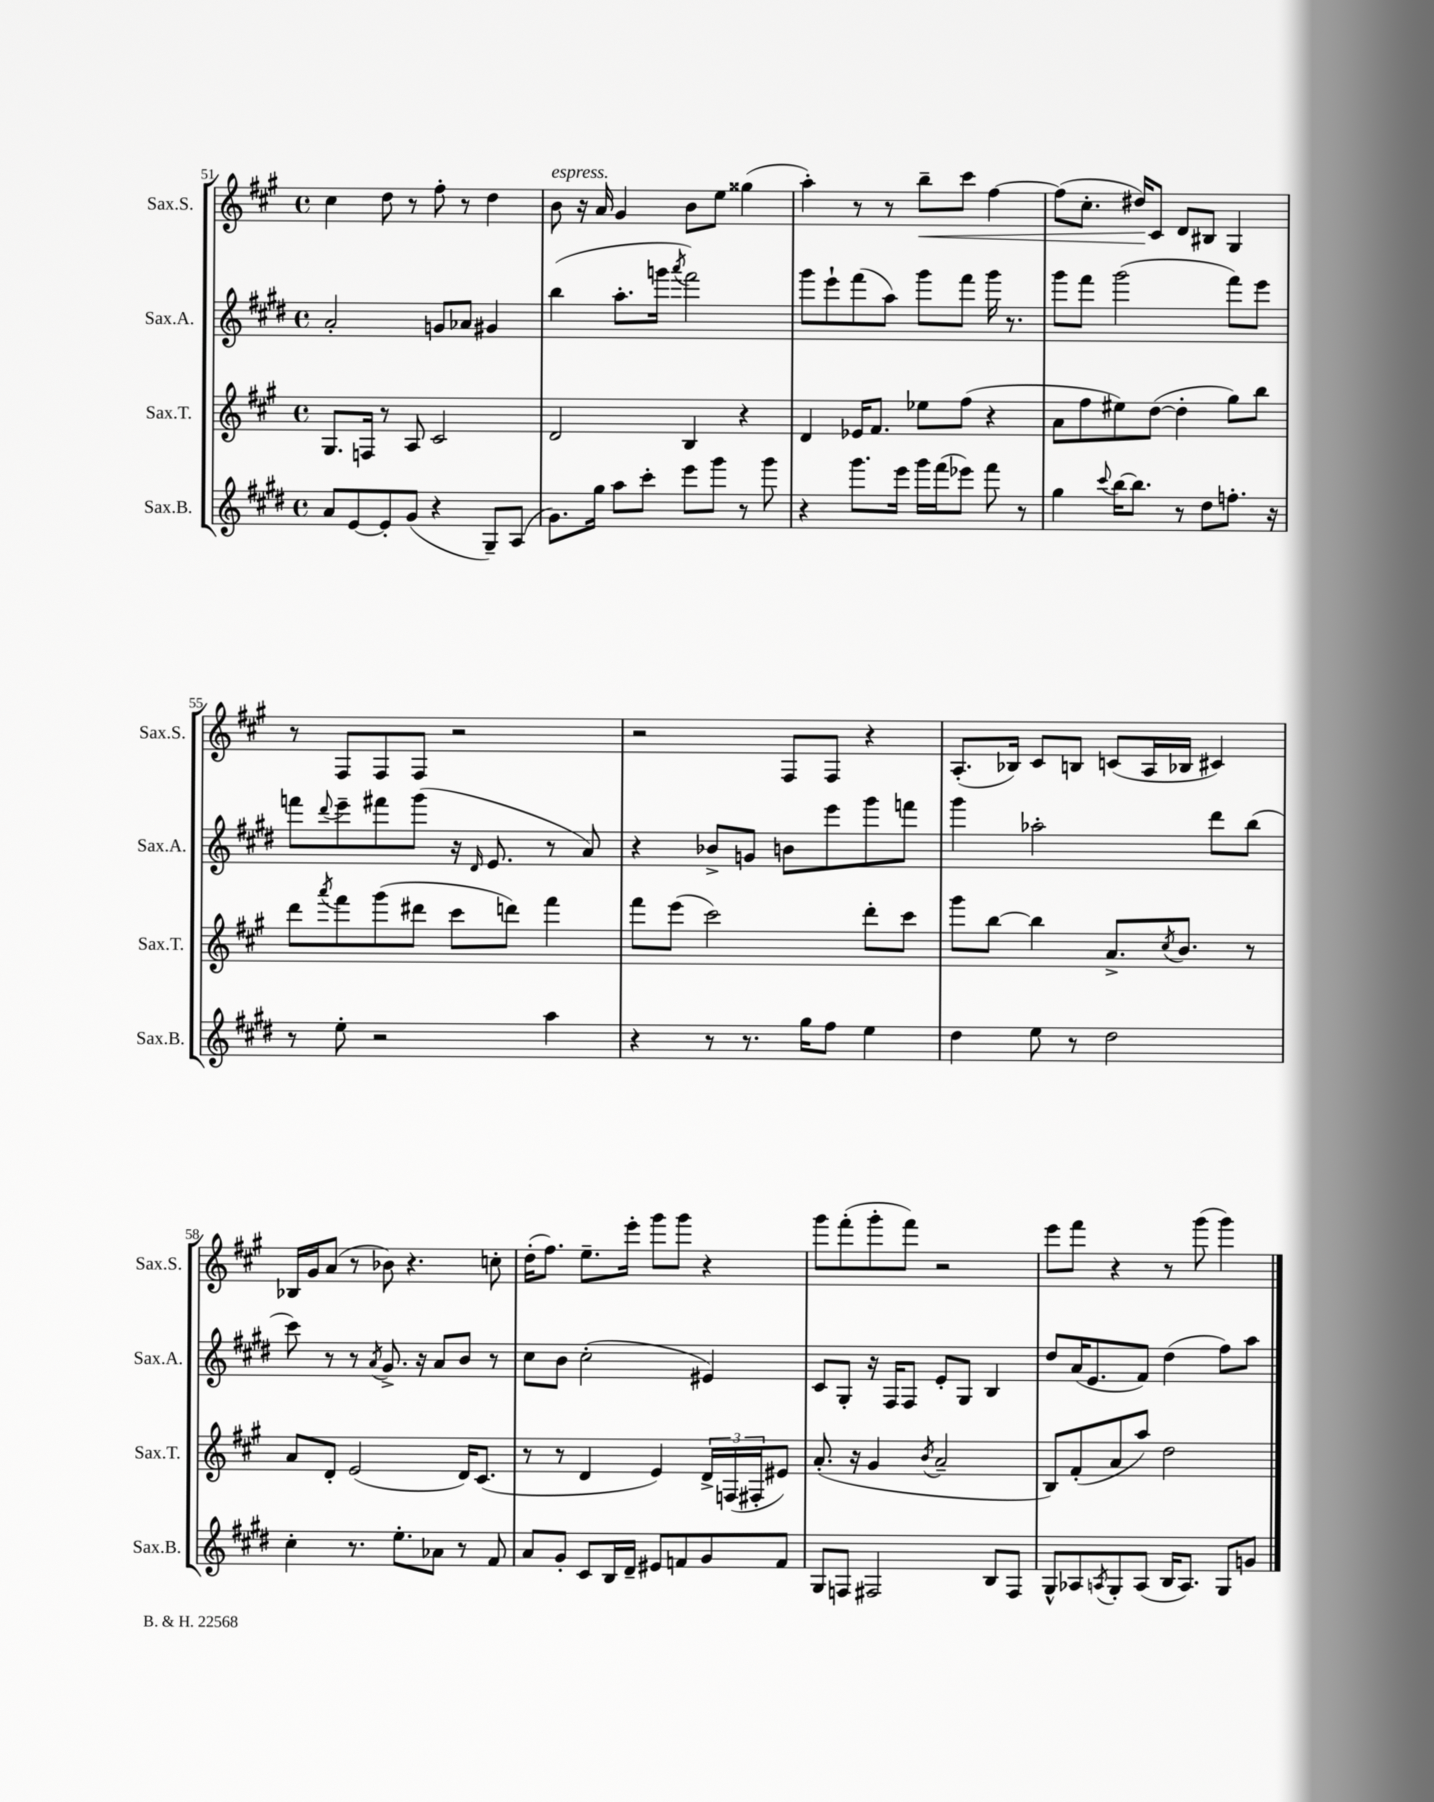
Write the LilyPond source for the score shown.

<<
\new StaffGroup <<
\new Staff = "s0" \with { instrumentName = "Sax.S." shortInstrumentName = "Sax.S." } {
    \clef treble \key a \major \defaultTimeSignature \time 4/4
    cis''4 d''8 r8 fis''8-. r8 d''4 |
    b'8^\markup { \italic "espress." } r16 a'16 gis'4 b'8 e''8 gisis''4( |
    a''4-.) r8 r8 b''8--\< cis'''8 fis''4~ |
    fis''8( cis''8.-. dis''16\!) cis'8 d'8 bis8 gis4 |
    r8 fis8 fis8 fis8 r2 |
    r2 fis8 fis8 r4 |
    a8.-.( bes16) cis'8 b8 c'8( a16 bes16 cis'4) |
    bes16 gis'16 a'8( r8 bes'8) r4. c''8-. |
    d''16-.( fis''8.) e''8.-- e'''16-. gis'''8 gis'''8 r4 |
    gis'''8 fis'''8-.( gis'''8-. fis'''8) r2 |
    e'''8 fis'''8 r4 r8 gis'''8( gis'''4) \bar "|." |
}
\new Staff = "s1" \with { instrumentName = "Sax.A." shortInstrumentName = "Sax.A." } {
    \clef treble \key e \major \defaultTimeSignature \time 4/4
    a'2-. g'8 aes'8 gis'4 |
    b''4( a''8.-. g'''16 \acciaccatura { a'''8 } fis'''2) |
    gis'''8 e'''8-! fis'''8( a''8) gis'''8 fis'''8 gis'''16 r8. |
    gis'''8 fis'''8 gis'''2( fis'''8) e'''8 |
    f'''8 \appoggiatura { dis'''8 } e'''8-- fis'''8 gis'''8( r16 \grace { dis'16 } e'8. r8 a'8) |
    r4 bes'8-> g'8 b'8 e'''8 gis'''8 f'''8 |
    gis'''4 aes''2-. dis'''8 b''8( |
    cis'''8) r8 r8 \acciaccatura { a'8 } gis'8.-> r16 a'8 b'8 r8 |
    cis''8 b'8 cis''2-.( eis'4) |
    cis'8 gis8-. r16 fis16 fis8 e'8-. gis8 b4 |
    dis''8 a'16( e'8. fis'8) dis''4( fis''8) a''8 \bar "|." |
}
\new Staff = "s2" \with { instrumentName = "Sax.T." shortInstrumentName = "Sax.T." } {
    \clef treble \key a \major \defaultTimeSignature \time 4/4
    gis8. f16 r8 a8 cis'2 |
    d'2 b4 r4 |
    d'4 ees'16 fis'8. ees''8 fis''8( r4 |
    a'8 fis''8 eis''8) d''8~( d''4-. gis''8) b''8 |
    d'''8 \acciaccatura { a'''8 } fis'''8 gis'''8( dis'''8 cis'''8 d'''8) fis'''4 |
    fis'''8 e'''8( cis'''2) d'''8-. cis'''8 |
    gis'''8 b''8~ b''4 a'8.-> \acciaccatura { cis''8 } b'8. r8 |
    a'8 d'8-. e'2( d'16) cis'8.( |
    r8 r8 d'4 e'4) \tuplet 3/2 { d'16-> f16( fis16-. } eis'8) |
    a'8.-.( r16 gis'4 \acciaccatura { b'8 } a'2-- |
    b8) fis'8-.( a'8 a''8) d''2 \bar "|." |
}
\new Staff = "s3" \with { instrumentName = "Sax.B." shortInstrumentName = "Sax.B." } {
    \clef treble \key e \major \defaultTimeSignature \time 4/4
    a'8 e'8~ e'8-. gis'8( r4 gis8--) a8( |
    gis'8.) gis''16 a''8 cis'''8-. e'''8 gis'''8 r8 gis'''8 |
    r4 gis'''8. e'''16 gis'''16 fis'''16( ees'''8) fis'''8 r8 |
    gis''4 \appoggiatura { cis'''8 } b''16~ b''8. r8 dis''8 f''8.-. r16 |
    r8 e''8-. r2 a''4 |
    r4 r8 r8. gis''16 fis''8 e''4 |
    dis''4 e''8 r8 dis''2 |
    cis''4-. r8. e''8.-. aes'8 r8 fis'8 |
    a'8 gis'8-. cis'8 b16 dis'16-- eis'8 f'8 gis'8 f'8 |
    gis8 f8 fis2 b8 fis8 |
    gis8-^ aes8 \acciaccatura { a8 } gis8-. a8( b16 a8.) gis8 g'8 \bar "|." |
}
>>
>>
\layout { \context { \Score currentBarNumber = #51 } }
